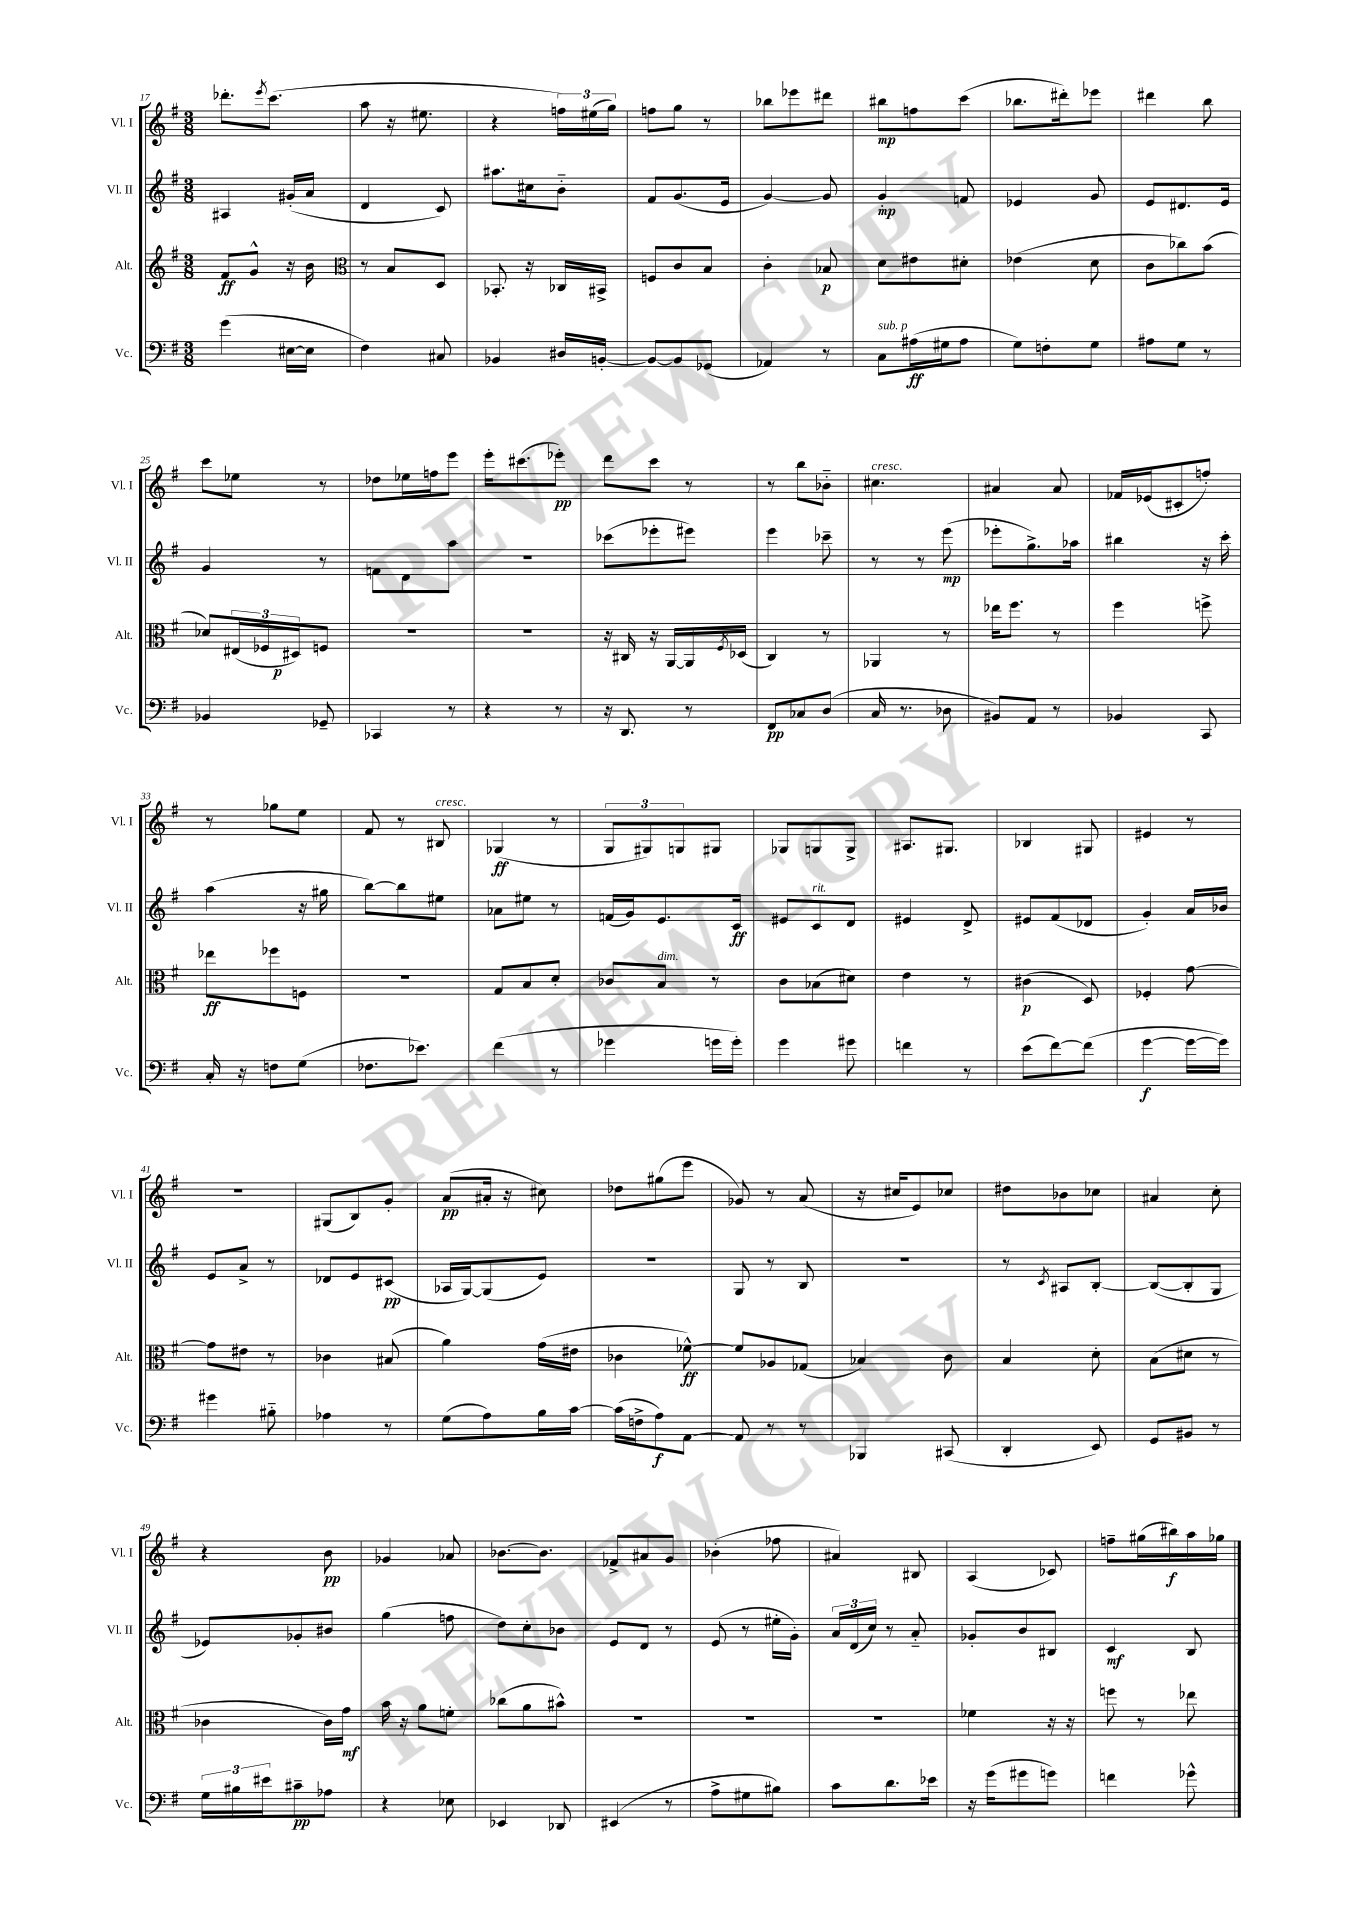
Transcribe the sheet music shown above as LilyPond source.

<<
\new StaffGroup <<
\new Staff = "s0" \with { instrumentName = "Vl. I" shortInstrumentName = "Vl. I" } {
    \clef treble \key g \major \numericTimeSignature \time 3/8
    des'''8.-. \acciaccatura { e'''8 } c'''8.( |
    a''8 r16 eis''8. |
    r4 \tuplet 3/2 { f''16) eis''16( g''16) } |
    f''8 g''8 r8 |
    bes''8 ees'''8 dis'''8 |
    bis''8\mp f''8 c'''8( |
    bes''8. dis'''16-.) ees'''8 |
    dis'''4 b''8 |
    c'''8 ees''8 r8 |
    des''8 ees''16 f''16 e'''8 |
    e'''16-. cis'''8.( ees'''8-.\pp) |
    d'''8 c'''8 r8 |
    r8 b''8 bes'8-_ |
    cis''4.^\markup { \italic "cresc." } |
    ais'4 ais'8 |
    fes'16 ees'16( cis'8-. f''8-.) |
    r8 ges''8 e''8 |
    fis'8 r8 bis8^\markup { \italic "cresc." } |
    ges4\ff( r8 |
    \tuplet 3/2 { g8 gis8) g8 } gis8 |
    ges8 g8 g8-> |
    ais8. gis8. |
    bes4 gis8 |
    eis'4 r8 |
    r4. |
    gis8( b8) g'8-. |
    a'8\pp( ais'16-. r16 cis''8) |
    des''8 gis''8( e'''8 |
    ges'8) r8 a'8( |
    r16 cis''16 e'8) ces''8 |
    dis''8 bes'8 ces''8 |
    ais'4 c''8-. |
    r4 b'8\pp |
    ges'4 aes'8 |
    bes'8.~ bes'8. |
    fes'8-> ais'8 g'8 |
    bes'4-.( fes''8 |
    ais'4) bis8 |
    a4( ces'8) |
    f''8-- gis''16( bis''16\f) a''16 ges''16 \bar "|." |
}
\new Staff = "s1" \with { instrumentName = "Vl. II" shortInstrumentName = "Vl. II" } {
    \clef treble \key g \major \numericTimeSignature \time 3/8
    ais4 gis'16-.( a'16 |
    d'4 c'8) |
    ais''8. cis''16 b'8-_ |
    fis'8 g'8.( e'16 |
    g'4~) g'8 |
    g'4-.\mp f'8 |
    ees'4 g'8 |
    e'8 dis'8. e'16 |
    g'4 r8 |
    f'8 d'8 a''8 |
    R4. |
    ces'''8( ees'''8-. eis'''8) |
    e'''4 ces'''8-- |
    r8 r8 e'''8\mp( |
    ees'''8-. g''8.->) aes''16 |
    bis''4 r16 c'''16-. |
    a''4( r16 gis''16 |
    b''8~) b''8 eis''8 |
    aes'8 eis''8 r8 |
    f'16( g'16) e'8. c'16\ff |
    eis'8 c'8^\markup { \italic "rit." } d'8 |
    eis'4 d'8-> |
    eis'8 fis'8( des'8 |
    g'4-.) a'16 bes'16 |
    e'8 a'8-> r8 |
    des'8 e'8 cis'8\pp( |
    aes16 g16~) g8( e'8) |
    r4. |
    g8 r8 b8 |
    R4. |
    r8 \acciaccatura { c'8 } ais8 b8~-. |
    b8~( b8-. g8 |
    ees'8) ges'8-. bis'8 |
    g''4( f''8 |
    d''8) c''8-. bes'8 |
    e'8 d'8 r8 |
    e'8( r8 eis''16-. g'16-.) |
    \tuplet 3/2 { a'16 d'16( c''16) } r8 a'8-_ |
    ges'8-. b'8 bis8 |
    c'4\mf b8 \bar "|." |
}
\new Staff = "s2" \with { instrumentName = "Alt." shortInstrumentName = "Alt." } {
    \clef treble \key g \major \numericTimeSignature \time 3/8
    fis'8\ff g'8-^ r16 b'16 |
    \clef alto r8 b8 d8 |
    bes,8.-. r16 ces16 bis,16-> |
    f8 c'8 b8 |
    c'4-. bes8\p |
    d'8 eis'8 dis'8-. |
    ees'4( d'8 |
    c'8 ces''8) b'8( |
    des'8) \tuplet 3/2 { eis16( fes16 dis16\p) } f8 |
    R4. |
    R4. |
    r16 cis16 r16 a,16~ a,16 \acciaccatura { fis8 } des16( |
    c4) r8 |
    aes,4 r8 |
    ees''16 fis''8. r8 |
    fis''4 f''8-> |
    ees''8\ff fes''8 f8 |
    R4. |
    g8 b8 d'8-. |
    ces'8 b8^\markup { \italic "dim." } r8 |
    c'8 bes8( dis'8) |
    e'4 r8 |
    cis'4\p( d8) |
    fes4-. g'8~ |
    g'8 eis'8 r8 |
    ces'4 bis8( |
    a'4) g'16( eis'16 |
    ces'4 fes'8~-^\ff) |
    fes'8 aes8 ges8( |
    bes4) c'8 |
    b4 d'8-. |
    b8( dis'8 r8 |
    ces'4 ces'16) g'16\mf |
    b'16 r16 a'8 f'8-. |
    ces''8( a'8 bis'8-^) |
    R4. |
    R4. |
    R4. |
    fes'4 r16 r16 |
    f''8 r8 ees''8 \bar "|." |
}
\new Staff = "s3" \with { instrumentName = "Vc." shortInstrumentName = "Vc." } {
    \clef bass \key g \major \numericTimeSignature \time 3/8
    g'4( eis16~ eis16 |
    fis4) cis8 |
    bes,4 dis16 b,16~-. |
    b,8~ b,8 ges,8( |
    aes,4) r8 |
    c8^\markup { \italic "sub. p" } ais16\ff( gis16 ais8 |
    g8) f8-. g8 |
    ais8 g8 r8 |
    bes,4 ges,8-- |
    ces,4 r8 |
    r4 r8 |
    r16 d,8. r8 |
    fis,8\pp ces8 d8( |
    c16 r8. des8 |
    bis,8) a,8 r8 |
    bes,4 c,8 |
    c16-. r16 f8 g8( |
    fes8. ees'8.) |
    fis'4( r8 |
    ges'4 g'16 g'16-.) |
    g'4 gis'8 |
    f'4 r8 |
    e'8( fis'8~) fis'8( |
    g'4~\f g'16~ g'16) |
    gis'4 bis8-_ |
    aes4 r8 |
    g8( a8) b16 c'16~ |
    c'16( f16-> a8\f) a,8~ |
    a,8 r8 r8 |
    bes,,4 cis,8( |
    d,4-. e,8) |
    g,8 bis,8 r8 |
    \tuplet 3/2 { g16 bis16 eis'16 } cis'8--\pp aes8 |
    r4 ees8 |
    ees,4 des,8 |
    eis,4( r8 |
    a8-> gis8 bis8) |
    c'8 d'8. ees'16 |
    r16 g'16( gis'8 g'8) |
    f'4 ges'8-^ \bar "|." |
}
>>
>>
\layout { \context { \Score currentBarNumber = #17 } }
